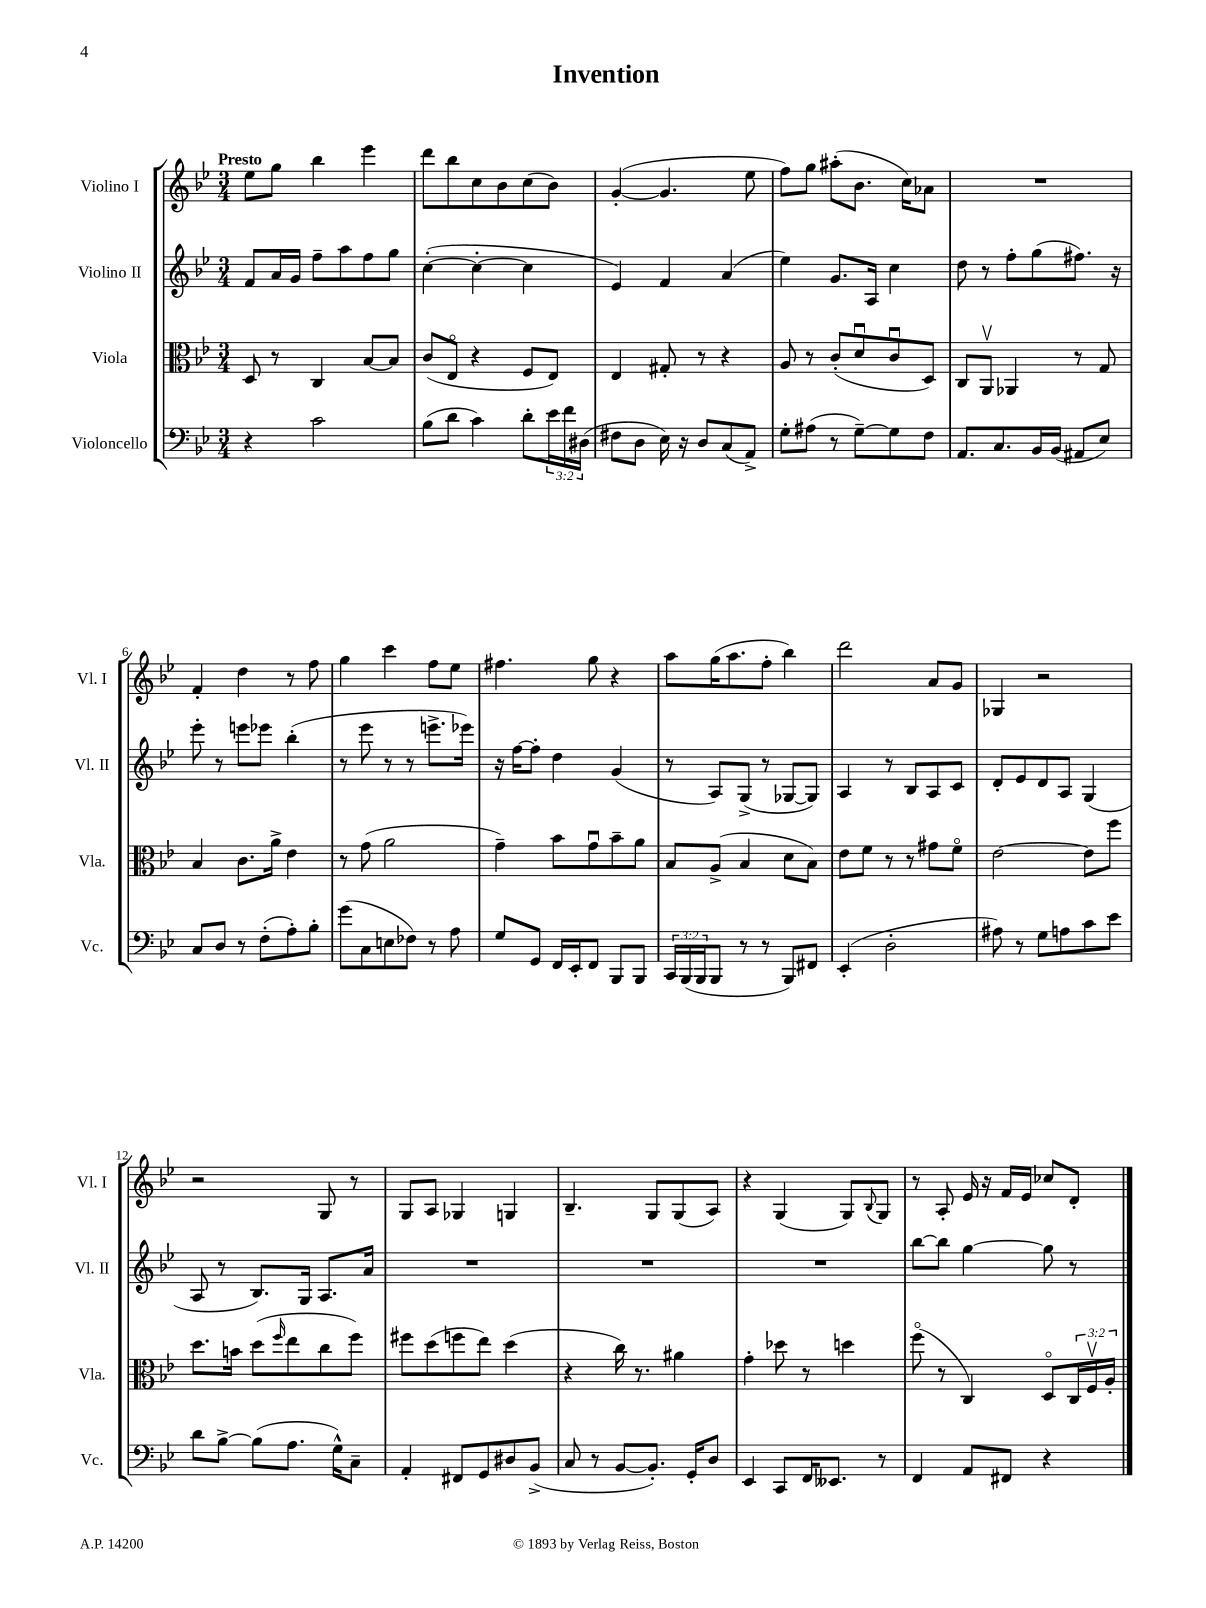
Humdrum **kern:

**kern	**kern	**kern	**kern
*staff4	*staff3	*staff2	*staff1
*clefF4	*clefC3	*clefG2	*clefG2
*k[b-e-]	*k[b-e-]	*k[b-e-]	*k[b-e-]
*M3/4	*M3/4	*M3/4	*M3/4
4r	8D	8f	8ee-
.	8r	16a	8gg
.	.	16g	.
2c	4C	8ff~	4bb-
.	.	8aa	.
.	[8B-	8ff	4eee-
.	8B-]	8gg	.
=	=	=	=
(8B-	(8c	([4cc'	8ddd
8d	8E-o	.	8bb-
4c)	4r	4cc'_	8cc
.	.	.	8b-
8d'	8F	4cc]	(8cc
24e-	8E-)	.	8b-)
24f	.	.	.
(24D#	.	.	.
=	=	=	=
8F#	4E-	4e-)	([4g'
8D	.	.	.
16E-)	8G#'	4f	4.g]
16r	.	.	.
8D	8r	.	.
(8C	4r	(4a	.
8AA^)	.	.	8ee-
=	=	=	=
8G'	8A	4ee-)	8ff)
(8A#	8r	.	8gg
8r	(8c'	8.g	(8aa#'
[8G~)	8du	.	8.b-
.	.	16A	.
8G]	8cu	4cc	.
.	.	.	16cc)
8F	8D)	.	8a-
=	=	=	=
8.AA	8C	8dd	2.r
.	8AAv	8r	.
8.C	.	.	.
.	4AA-	8ff'	.
16BB-	.	(8gg	.
(16BB-	.	.	.
8AA#	8r	8.ff#)	.
8E-)	8G	.	.
.	.	16r	.
=	=	=	=
8C	4B-	8eee-'	4f'
8D	.	8r	.
8r	8.c	8eee	4dd
(8F'	.	8eee-	.
.	16a^	.	.
8A')	4e-	(4bb-'	8r
8B-'	.	.	8ff
=	=	=	=
(8g	8r	8r	4gg
8C	(8g	8eee-	.
8E	2a	8r	4ccc
8F-)	.	8r	.
8r	.	8.eee^	8ff
8A	.	.	8ee-
.	.	16eee-)	.
=	=	=	=
8G	4g~)	16r	4.ff#
.	.	[16ff	.
8GG	.	8ff']	.
16FF	8b-	4dd	.
16EE-'	.	.	.
8FF	8gu	.	8gg
8BBB-	8b-~	(4g	4r
8BBB-	8a	.	.
=	=	=	=
24CC	8B-	8r	8aa
(24BBB-	.	.	.
24BBB-	.	.	.
8BBB-	(8A^	8A)	(16gg
.	.	.	8.aa
8r	4B-	(8G^	.
8r	.	8r	8ff'
8BBB-)	8d	[8G-	4bb-)
8FF#	8B-)	8G-])	.
=	=	=	=
(4EE-'	8e-	4A	2ddd
.	8f	.	.
2D'	8r	8r	.
.	8r	8B-	.
.	8g#	8A	8a
.	8fo	8c	8g
=	=	=	=
8A#)	[2e-	8d'	4G-
8r	.	8e-	.
8G	.	8d	2r
8A	.	8A	.
8c	8e-]	(4G	.
8e-	8ff	.	.
=	=	=	=
8d	8.dd	8A	2r
[8B-^	.	8r	.
.	16b	.	.
(8B-]	(8dd	8.B-)	.
.	16qqff	.	.
8.A	8ee-	.	.
.	.	16G	.
.	8cc	8.A	8G
16G^^)	.	.	.
8C~	8ff)	.	8r
.	.	16a	.
=	=	=	=
4AA'	8ff#	2.r	8G
.	(8dd	.	8A
8FF#	8ff	.	4G-
8GG	8ee-)	.	.
8D#	(4dd	.	4G
(8BB-^	.	.	.
=	=	=	=
8C	4r	2.r	4.B-~
8r	.	.	.
[8BB-	16cc)	.	.
.	8.r	.	.
8.BB-'])	.	.	8G
.	4a#	.	(8G
16GG'	.	.	.
8D	.	.	8A)
=	=	=	=
4EE-	4g'	2.r	4r
8CC	8dd-	.	(4G
16FF	8r	.	.
8.EE--	.	.	.
.	4dd	.	8G)
.	.	.	8qqB-
8r	.	.	8G
=	=	=	=
4FF	(8ffo	[8bb-	8r
.	8r	8bb-]	8A'
8AA	4C)	[4gg	16e-
.	.	.	16r
8FF#	.	.	16f
.	.	.	16e-
4r	8Do	8gg]	8cc-
.	24C	8r	8d'
.	24Fv	.	.
.	24A'	.	.
==	==	==	==
*-	*-	*-	*-
